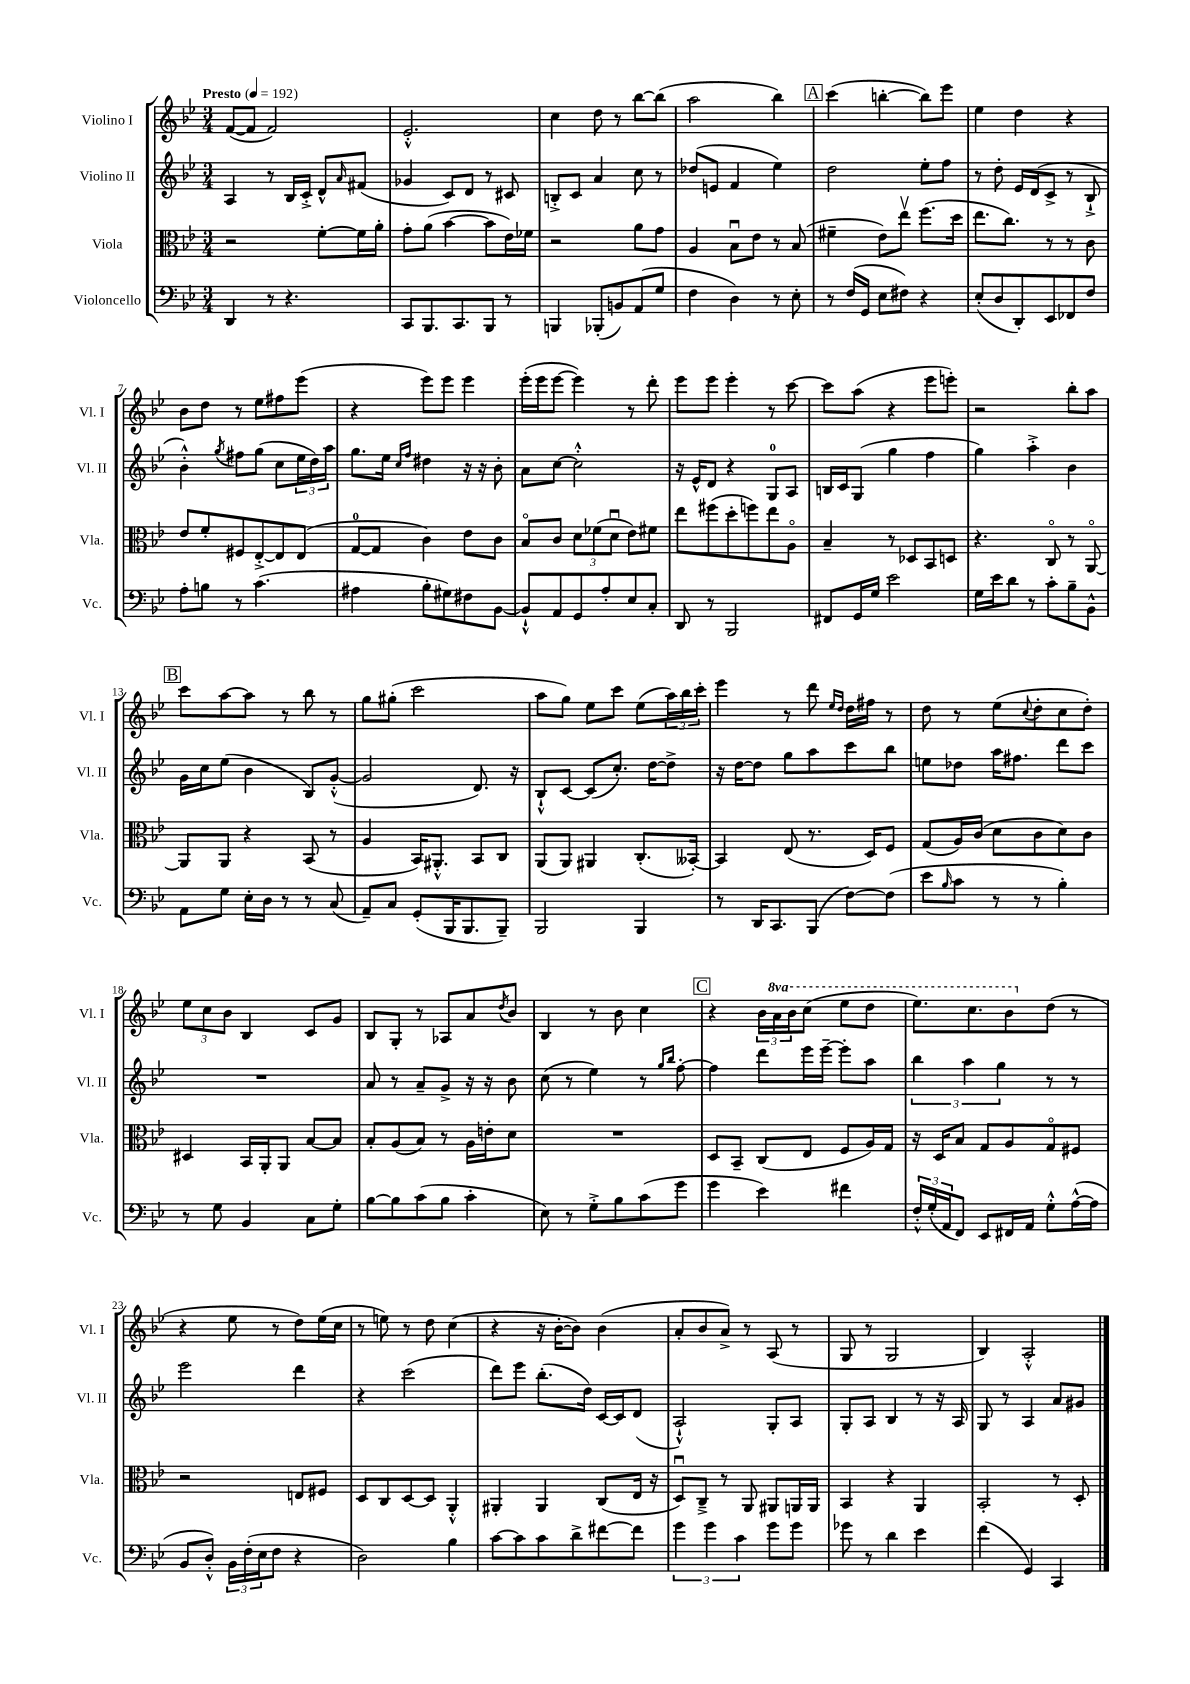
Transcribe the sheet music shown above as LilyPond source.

<<
\new StaffGroup <<
\new Staff = "s0" \with { instrumentName = "Violino I" shortInstrumentName = "Vl. I" } {
    \clef treble \key bes \major \numericTimeSignature \time 3/4 \set Staff.ottavationMarkups = #ottavation-simple-ordinals \tempo "Presto" 4 = 192
    f'8~( f'8 f'2) |
    ees'2.-.-^ |
    c''4 d''8 r8 bes''8~ bes''8( |
    a''2 bes''4) |
    \mark \markup { \box "A" } c'''4( b''4~-. b''8) ees'''8 |
    ees''4 d''4 r4 |
    bes'8 d''8 r8 ees''8 fis''8 ees'''8( |
    r4 ees'''8) ees'''8 ees'''4 |
    ees'''16-.( ees'''16 ees'''8~ ees'''4) r8 d'''8-. |
    ees'''8 ees'''8 ees'''4-. r8 c'''8~ |
    c'''8 a''8( r4 ees'''8 e'''8-.) |
    r2 bes''8-. a''8 |
    \mark \markup { \box "B" } c'''8 a''8~ a''8 r8 bes''8 r8 |
    g''8 gis''8-.( c'''2 |
    a''8 g''8) ees''8 c'''8 ees''8( \tuplet 3/2 { a''16) bes''16 c'''16-. } |
    ees'''4 r8 d'''8 \grace { ees''16 d''16 } d''16 fis''16 r8 |
    d''8 r8 ees''8( \appoggiatura { c''8 } d''8-. c''8 d''8-.) |
    \tuplet 3/2 { ees''8 c''8 bes'8 } bes4 c'8 g'8 |
    bes8 g8-. r8 aes8 a'8 \acciaccatura { d''8 } bes'8 |
    bes4 r8 bes'8 c''4 |
    \mark \markup { \box "C" } r4 \tuplet 3/2 { bes'16 \ottava #1 a''16 bes''16 } c'''8( ees'''8 d'''8 |
    ees'''8.) c'''8. bes''8 \ottava #0 d''8( r8 |
    r4 ees''8 r8 d''8) ees''16( c''16 |
    r8 e''8) r8 d''8 c''4( |
    r4 r16 bes'16~-. bes'8) bes'4( |
    a'8-. bes'8 a'8->) r8 a8( r8 |
    g8 r8 g2 |
    bes4) a2-.-^ \bar "|." |
}
\new Staff = "s1" \with { instrumentName = "Violino II" shortInstrumentName = "Vl. II" } {
    \clef treble \key bes \major \numericTimeSignature \time 3/4
    a4 r8 bes16 c'16-.-> d'8-^ \grace { a'16 } fis'8( |
    ges'4 c'8) d'8 r8 cis'8 |
    b8-.-> c'8 a'4 c''8 r8 |
    des''8( e'8 f'4 ees''4) |
    \mark \markup { \box "A" } d''2 ees''8-. f''8 |
    r8 d''8-. ees'16 d'16( c'8-> r8 bes8-!-> |
    bes'4-.-^) \acciaccatura { g''8 } fis''8 g''8( c''8 \tuplet 3/2 { ees''16 d''16) a''16 } |
    g''8. ees''16 \grace { c''16 f''16 } dis''4 r16 r16 bes'8-. |
    a'8 c''8~ c''2-.-^ |
    r16 ees'16-^ d'8 r4 g8-0 a8 |
    b16 c'16 g8( g''4 f''4 |
    g''4) a''4-.-> bes'4 |
    \mark \markup { \box "B" } g'16 c''16 ees''8( bes'4 bes8) g'8~-.-^( |
    g'2 d'8.) r16 |
    bes8-!-^ c'8~ c'8( c''8.-.) d''16~ d''8-> |
    r16 d''16~ d''8 g''8 a''8 c'''8 bes''8 |
    e''8 des''8 a''16 fis''8. d'''8 c'''8 |
    R2. |
    a'8 r8 a'8-- g'8-> r16 r16 bes'8 |
    c''8( r8 ees''4) r8 \grace { g''16 bes''16 } f''8~-. |
    \mark \markup { \box "C" } f''4 d'''8 ees'''16 ees'''16~-- ees'''8-. a''8 |
    \tuplet 3/2 { bes''4 a''4 g''4 } r8 r8 |
    ees'''2 d'''4 |
    r4 c'''2( |
    d'''8) ees'''8 bes''8.-.( d''16) c'16~ c'16 d'8( |
    a2-!-^) g8-. a8 |
    g8-. a8 bes4 r8 r16 a16 |
    g8 r8 a4 a'8 gis'8 \bar "|." |
}
\new Staff = "s2" \with { instrumentName = "Viola" shortInstrumentName = "Vla." } {
    \clef alto \key bes \major \numericTimeSignature \time 3/4
    r2 f'8~-. f'16 a'16-. |
    g'8-. a'8( bes'4~ bes'8 ees'16) fes'16 |
    r2 a'8 g'8 |
    a4 bes8\downbow ees'8 r8 bes8( |
    \mark \markup { \box "A" } fis'4-- ees'8) ees''8\upbow f''8.( d''16 |
    ees''8. c''8.) r8 r8 c'8 |
    ees'8 f'8-. fis8 ees8~-.-> ees8 ees8( |
    g8-0~ g8 c'4) ees'8 c'8 |
    bes8\flageolet c'8 \tuplet 3/2 { d'8 fes'8( d'8\downbow } ees'8) fis'8 |
    ees''8 fis''8( d''8-. f''8) ees''8 a8\flageolet |
    bes4-- r8 des8 bes,8 d8 |
    r4. c8\flageolet r8 a,8~\flageolet |
    \mark \markup { \box "B" } a,8 a,8 r4 bes,8( r8 |
    a4 bes,16) ais,8.-.-^ bes,8 c8 |
    a,8( a,8) ais,4 c8.-.( beses,16~-.) |
    beses,4 ees8( r8. d16) f8 |
    g8( a16) c'16( d'8 c'8 d'8) c'8 |
    dis4 bes,16 a,16-. a,8 bes8~ bes8 |
    bes8-. a8( bes8) r8 a16 e'16-. d'8 |
    R2. |
    \mark \markup { \box "C" } d8 bes,8-- c8( ees8 f8 a16) g16 |
    r16 d16 bes8 g8 a8 g8\flageolet fis8 |
    r2 e8 fis8 |
    d8 c8 d8~ d8 a,4-.-^ |
    ais,4-. ais,4 c8( ees16 r16 |
    d8\downbow) c8---> r8 a,8 ais,8 a,16 a,16 |
    bes,4 r4 a,4 |
    bes,2-. r8 d8-. \bar "|." |
}
\new Staff = "s3" \with { instrumentName = "Violoncello" shortInstrumentName = "Vc." } {
    \clef bass \key bes \major \numericTimeSignature \time 3/4
    d,4 r8 r4. |
    c,8 bes,,8. c,8. bes,,8 r8 |
    b,,4 bes,,8-.( b,8) a,8( g8 |
    f4 d4) r8 ees8-. |
    \mark \markup { \box "A" } r8 f16( g,16 ees8 fis8) r4 |
    ees8-.( d8 d,8-.) ees,8 fes,8 f8 |
    a8-. b8 r8 c'4.( |
    ais4 bes8-. gis8) fis8 bes,8~ |
    bes,8-!-^ a,8 g,8 a8-. ees8 c8-. |
    d,8 r8 bes,,2 |
    fis,8 g,16 g16 ees'2 |
    g16 ees'16 d'8 r8 c'8-. bes8-- bes,8-^ |
    \mark \markup { \box "B" } a,8 g8 ees16-. d16 r8 r8 c8( |
    a,8--) c8 g,8-.( bes,,16 bes,,8. bes,,8--) |
    bes,,2 bes,,4 |
    r8 d,16 c,8. bes,,8( f8~) f8( |
    ees'8 \grace { bes16 } c'8 r8 r8 bes4-.) |
    r8 g8 bes,4 c8 g8-. |
    bes8~ bes8 c'8( bes8 c'4-. |
    ees8) r8 g8-.-> bes8 c'8( g'8 |
    \mark \markup { \box "C" } g'4 ees'4) fis'4 |
    \tuplet 3/2 { f16-.-^ g16-.( a,16 } f,8) ees,8 fis,16 a,16 g8-.-^ a16~-^( a16 |
    bes,8 d8-.-^) \tuplet 3/2 { bes,16 f16-.( ees16 } f8 r4 |
    d2) bes4 |
    c'8~ c'8 c'8 d'8-> fis'8~ fis'8 |
    \tuplet 3/2 { g'4 g'4 c'4 } g'8 g'8 |
    ges'8 r8 d'4 ees'4 |
    f'4( g,4) c,4 \bar "|." |
}
>>
>>
